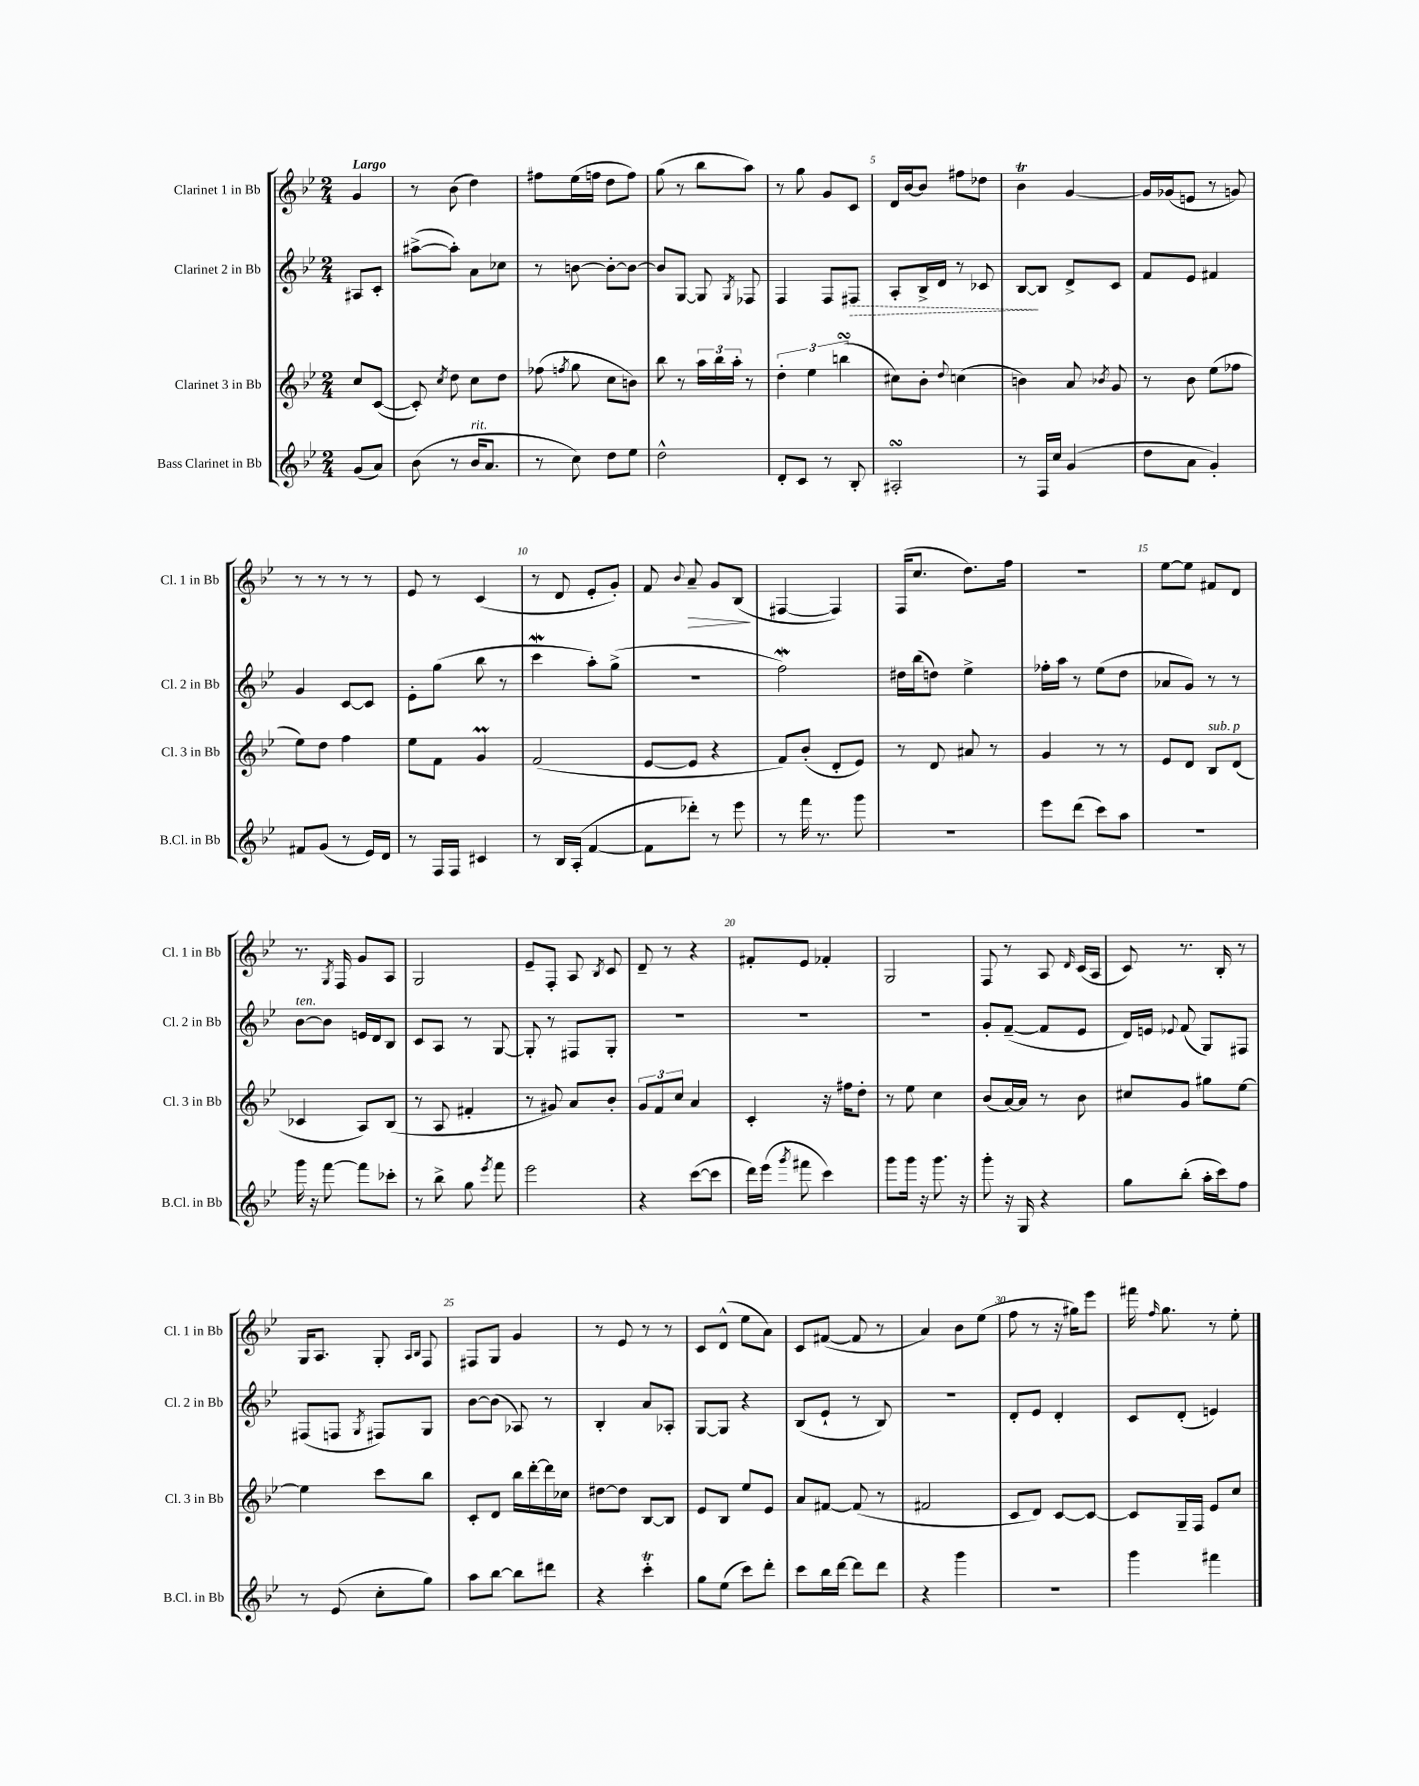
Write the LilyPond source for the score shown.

<<
\new StaffGroup <<
\new Staff = "s0" \with { instrumentName = "Clarinet 1 in Bb" shortInstrumentName = "Cl. 1 in Bb" } {
    \clef treble \key bes \major \numericTimeSignature \time 2/4 \partial 4 \tempo "Largo"
    \autoBeamOff g'4 |
    r8 bes'8( d''4) |
    fis''8[ ees''16( f''16] d''8[ f''8]) |
    g''8( r8 bes''8[ a''8]) |
    r8 g''8 g'8[ c'8] |
    d'16[ bes'16~ bes'8] fis''8[ des''8] |
    bes'4\trill g'4~ |
    g'16[ ges'16( e'8] r8 g'8) |
    r8 r8 r8 r8 |
    ees'8 r8 c'4( |
    r8 d'8 ees'8[-. g'8]-.) |
    f'8 \appoggiatura { bes'8 } a'8--\> g'8[ bes8]\!( |
    fis4~ fis4) |
    f16[( c''8.] d''8.[) f''16] |
    R2 |
    ees''8[~ ees''8] fis'8[ d'8] |
    r8. \acciaccatura { g8 } f16 g'8[ a8] |
    g2 |
    ees'8[-- f8]-. a8 \acciaccatura { bes8 } c'8 |
    d'8-- r8 r4 |
    fis'8[-. ees'8] fes'4-. |
    g2 |
    f8 r8 a8 \grace { d'16 } c'16[( a16] |
    c'8) r8. bes16-. r8 |
    g16[ a8.] g8-. \grace { a16[ bes16] } f8 |
    fis8[ g8] g'4 |
    r8 ees'8 r8 r8 |
    c'8[ d'8]-^( ees''8[ a'8]) |
    c'8[ fis'8]~( fis'8 r8 |
    a'4) bes'8[ ees''8]( |
    f''8 r8 r16 gis''16[) ees'''8] |
    fis'''16 \grace { f''16 } g''8. r8 ees''8-. \bar "|." |
}
\new Staff = "s1" \with { instrumentName = "Clarinet 2 in Bb" shortInstrumentName = "Cl. 2 in Bb" } {
    \clef treble \key bes \major \numericTimeSignature \time 2/4 \partial 4
    \autoBeamOff ais8[ c'8]-. |
    ais''8[~->( ais''8]-.) a'8[ ces''8] |
    r8 b'8~ b'8[~-. b'8]~ |
    b'8[ g8]~ g8 \acciaccatura { g8 } fes8 |
    f4 f8[ \once \override Hairpin.style = #'dashed-line fis8]\> |
    a8[-. bes16-> d'16] r8 ces'8 |
    bes8[~\! bes8] d'8[-> c'8] |
    f'8[ ees'8] fis'4 |
    g'4 c'8[~ c'8] |
    ees'8[-. g''8]( bes''8 r8 |
    c'''4\mordent a''8[-.) g''8]->( |
    R2 |
    f''2\mordent) |
    dis''16[ bes''16( d''8]) ees''4-> |
    fes''16[-. a''16] r8 ees''8[( d''8] |
    aes'8[ g'8]) r8 r8 |
    bes'8[~^\markup { \italic "ten." } bes'8] e'16[ d'16 bes8] |
    c'8[ a8] r8 g8~ |
    g8-. r8 fis8[ g8]-. |
    R2 |
    R2 |
    R2 |
    g'8[-. f'8]~--( f'8[ ees'8] |
    d'16[) e'16] \appoggiatura { ees'8 } f'8( g8[) fis8] |
    fis8[( f8] \acciaccatura { g8 } fis8[) g8] |
    bes'8[~ bes'8]( aes8) r8 |
    bes4-. a'8[ aes8]-. |
    g8[~ g8] r4 |
    bes8[( ees'8]-! r8 bes8) |
    R2 |
    d'8[-. ees'8] d'4-. |
    c'8[ d'8]-.( e'4) \bar "|." |
}
\new Staff = "s2" \with { instrumentName = "Clarinet 3 in Bb" shortInstrumentName = "Cl. 3 in Bb" } {
    \clef treble \key bes \major \numericTimeSignature \time 2/4 \partial 4
    \autoBeamOff c''8[ c'8]~( |
    c'8-.) \acciaccatura { c''8 } d''8 c''8[ d''8] |
    fes''8( \acciaccatura { f''8 } g''8 c''8[ b'8]) |
    bes''8 r8 \tuplet 3/2 { a''16[ bes''16 a''16]-. } r8 |
    \tuplet 3/2 { d''4-. ees''4 b''4\turn( } |
    cis''8[) bes'8]-. \appoggiatura { d''8 } c''4( |
    b'4) a'8 \acciaccatura { bes'8 } g'8 |
    r8 bes'8 ees''8[( fes''8] |
    ees''8[) d''8] f''4 |
    ees''8[ f'8] g'4\prall |
    f'2( |
    ees'8[~ ees'8] r4 |
    f'8[) bes'8]-.( d'8[-. ees'8]) |
    r8 d'8 ais'8 r8 |
    g'4 r8 r8 |
    ees'8[ d'8] bes8[^\markup { \italic "sub. p" } d'8]( |
    ces'4 a8[) bes8]( |
    r8 a8 fis'4-. |
    r8 gis'8) a'8[ bes'8]-. |
    \tuplet 3/2 { g'8[ f'8 c''8] } a'4 |
    c'4-. r16 fis''16[ d''8]-. |
    r8 ees''8 c''4 |
    bes'8[( a'16~) a'16] r8 bes'8 |
    cis''8[ g'8] gis''8[ ees''8]~ |
    ees''4 c'''8[ bes''8] |
    c'8[-. d'8] bes''16[ d'''16~-. d'''16 ces''16] |
    dis''8[~ dis''8] bes8[~ bes8] |
    ees'8[ bes8] ees''8[ ees'8] |
    a'8[ fis'8]~ fis'8( r8 |
    fis'2 |
    c'8[ d'8]) c'8[~ c'8]~ |
    c'8[ g16-- f16] ees'8[ c''8] \bar "|." |
}
\new Staff = "s3" \with { instrumentName = "Bass Clarinet in Bb" shortInstrumentName = "B.Cl. in Bb" } {
    \clef treble \key bes \major \numericTimeSignature \time 2/4 \partial 4
    \autoBeamOff g'8[( a'8]) |
    bes'8( r8 bes'16[^\markup { \italic "rit." } a'8.] |
    r8 c''8) d''8[ ees''8] |
    d''2-^ |
    d'8[-. c'8] r8 bes8-. |
    ais2-.\turn |
    r8 f16[ c''16] g'4( |
    d''8[ a'8] g'4-.) |
    fis'8[ g'8]( r8 ees'16[) d'16] |
    r8 f16[ f16] cis'4 |
    r8 bes16[ a16]-.( f'4~ |
    f'8[ des'''8]-.) r8 ees'''8 |
    r8 f'''16 r8. g'''8 |
    R2 |
    ees'''8[ d'''8]( c'''8[) a''8] |
    r2 |
    g'''16 r16 f'''8~ f'''8[ ces'''8]-. |
    r8 bes''8-> g''8 \acciaccatura { ees'''8 } f'''8 |
    ees'''2 |
    r4 c'''8[~( c'''8] |
    d'''16[) ees'''16]( \acciaccatura { g'''8 } fis'''8 c'''4) |
    g'''8[ g'''16] r16 g'''8. r16 |
    g'''8-. r16 g16 r4 |
    g''8[ bes''8]-.( a''16[-. c'''16) f''8] |
    r8 ees'8( c''8[-. g''8]) |
    a''8[ bes''8]~ bes''8[ dis'''8] |
    r4 c'''4-.\trill |
    g''8[ ees''8]( c'''8[) d'''8]-. |
    c'''8[ bes''16 d'''16]~ d'''8[ d'''8] |
    r4 g'''4 |
    R2 |
    g'''4 fis'''4 \bar "|." |
}
>>
>>
\layout { \context { \Score \override BarNumber.break-visibility = ##(#f #t #t) barNumberVisibility = #(every-nth-bar-number-visible 5) } }
